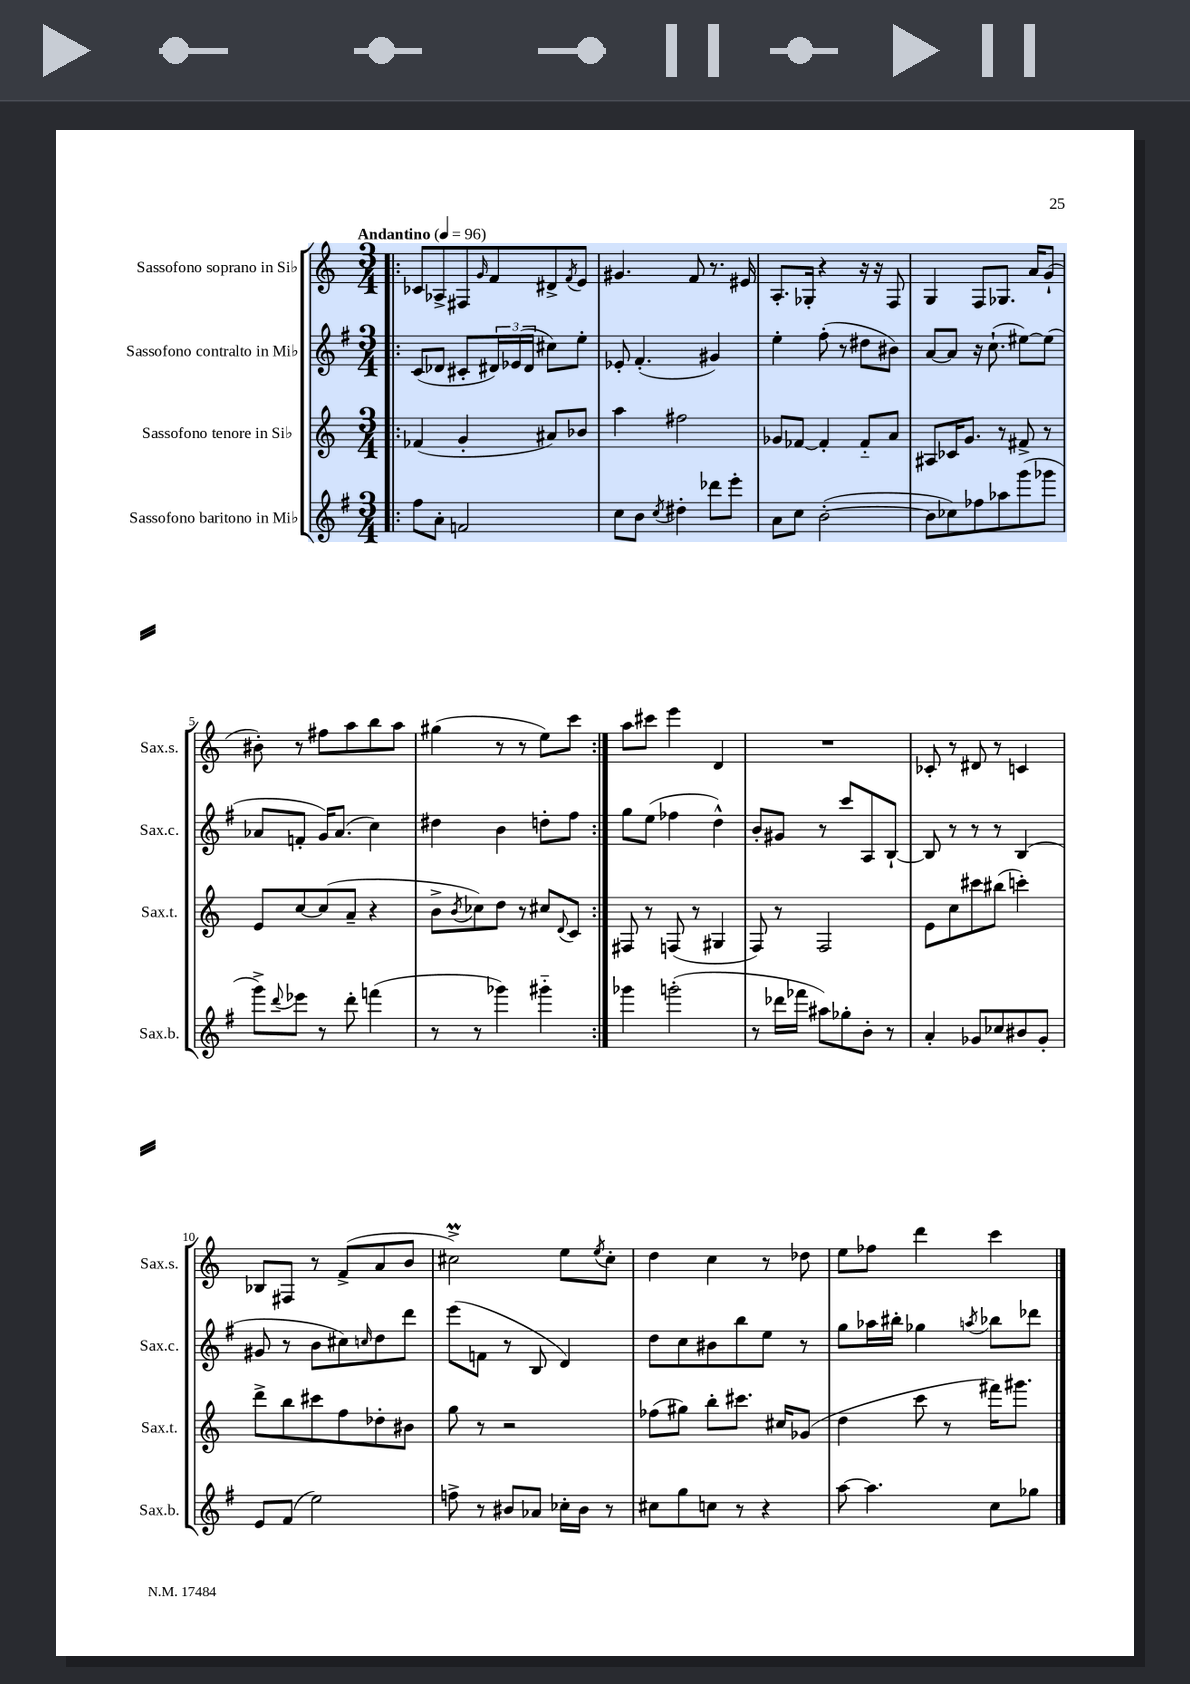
<<
\new StaffGroup <<
\new Staff = "s0" \with { instrumentName = "Sassofono soprano in Sib" shortInstrumentName = "Sax.s." } {
    \clef treble \key c \major \numericTimeSignature \time 3/4 \tempo "Andantino" 4 = 96
    \repeat volta 2 { \bar ".|:" ces'8 aes8-> fis8 \grace { g'16 } f'8 dis'8-> \acciaccatura { f'8 } e'8 |
    gis'4. f'8 r8. eis'16 |
    a8.-. ges16-. r4 r16 r16 f8 |
    g4 f8 ges8. a'16 g'8-!( |
    bis'8-.) r8 fis''8 a''8 b''8 a''8 |
    gis''4( r8 r8 e''8) c'''8 | }
    a''8 cis'''8 e'''4 d'4 |
    R2. |
    ces'8-. r8 dis'8 r8 c'4 |
    bes8 fis8 r8 f'8->( a'8 b'8 |
    cis''2->\prall) e''8 \acciaccatura { e''8 } cis''8-. |
    d''4 c''4 r8 des''8 |
    e''8 fes''8 d'''4 c'''4 \bar "|." |
}
\new Staff = "s1" \with { instrumentName = "Sassofono contralto in Mib" shortInstrumentName = "Sax.c." } {
    \clef treble \key g \major \numericTimeSignature \time 3/4
    \repeat volta 2 { \bar ".|:" c'8( des'8 cis'8-. \tuplet 3/2 { dis'16) ees'16( dis'16 } cis''8) e''8-. |
    ees'8-. fis'4.-.( gis'4) |
    e''4-. fis''8-.( r8 dis''8 bis'8) |
    a'8~ a'8 r16 c''8.-!( eis''8~) eis''8( |
    aes'8 f'8-. g'16) aes'8.( c''4) |
    dis''4 b'4 d''8-. fis''8 | }
    g''8 e''8( fes''4 d''4-^) |
    b'8-. gis'8 r8 c'''8 a8 b8~-! |
    b8 r8 r8 r8 b4( |
    gis'8 r8 b'8 cis''8) \grace { c''16 } d''8 d'''8 |
    e'''8( f'8 r8 b8 d'4) |
    d''8 c''8 bis'8 b''8 e''8 r8 |
    g''8 aes''16 bis''16-. ges''4 \acciaccatura { a''8 } bes''8 des'''8 \bar "|." |
}
\new Staff = "s2" \with { instrumentName = "Sassofono tenore in Sib" shortInstrumentName = "Sax.t." } {
    \clef treble \key c \major \numericTimeSignature \time 3/4
    \repeat volta 2 { \bar ".|:" fes'4( g'4-. ais'8) bes'8 |
    a''4 fis''2 |
    ges'8 fes'8~ fes'4-. fes'8-_ a'8 |
    ais8 ces'16 g'8. r8 fis'8-> r8 |
    e'8 c''8~ c''8( a'8-- r4 |
    b'8-> \acciaccatura { b'8 } ces''8) d''8 r8 cis''8 \appoggiatura { d'8 } c'8 | }
    fis8 r8 f8( r8 gis4 |
    f8) r8 f2 |
    e'8 c''8 cis'''8 bis''8( c'''4-.) |
    d'''8-> b''8 cis'''8 f''8 des''8-. bis'8 |
    g''8 r8 r2 |
    fes''8( gis''8) b''8-. cis'''8. cis''16 ges'8( |
    d''4 c'''8 r8 fis'''16) gis'''8. \bar "|." |
}
\new Staff = "s3" \with { instrumentName = "Sassofono baritono in Mib" shortInstrumentName = "Sax.b." } {
    \clef treble \key g \major \numericTimeSignature \time 3/4
    \repeat volta 2 { \bar ".|:" fis''8 a'8-. f'2 |
    c''8 b'8 \acciaccatura { c''8 } dis''4-. des'''8 e'''8-. |
    a'8 c''8 b'2~-.( |
    b'8 ces''8) fes''8 aes''8 g'''8( ges'''8 |
    g'''8->) \appoggiatura { d'''8 } ees'''8 r8 d'''8-. f'''4( |
    r8 r8 ges'''4) gis'''4-_ | }
    ges'''4 g'''2-.( |
    r8 des'''16 fes'''16 ais''8) ges''8-. b'8-. r8 |
    a'4-. ges'8 ces''8 bis'8 ges'8-. |
    e'8 fis'8( e''2) |
    f''8-> r8 bis'8 aes'8 ces''16-. bis'16 r8 |
    cis''8 g''8 c''8 r8 r4 |
    a''8~ a''4. c''8 ges''8 \bar "|." |
}
>>
>>
